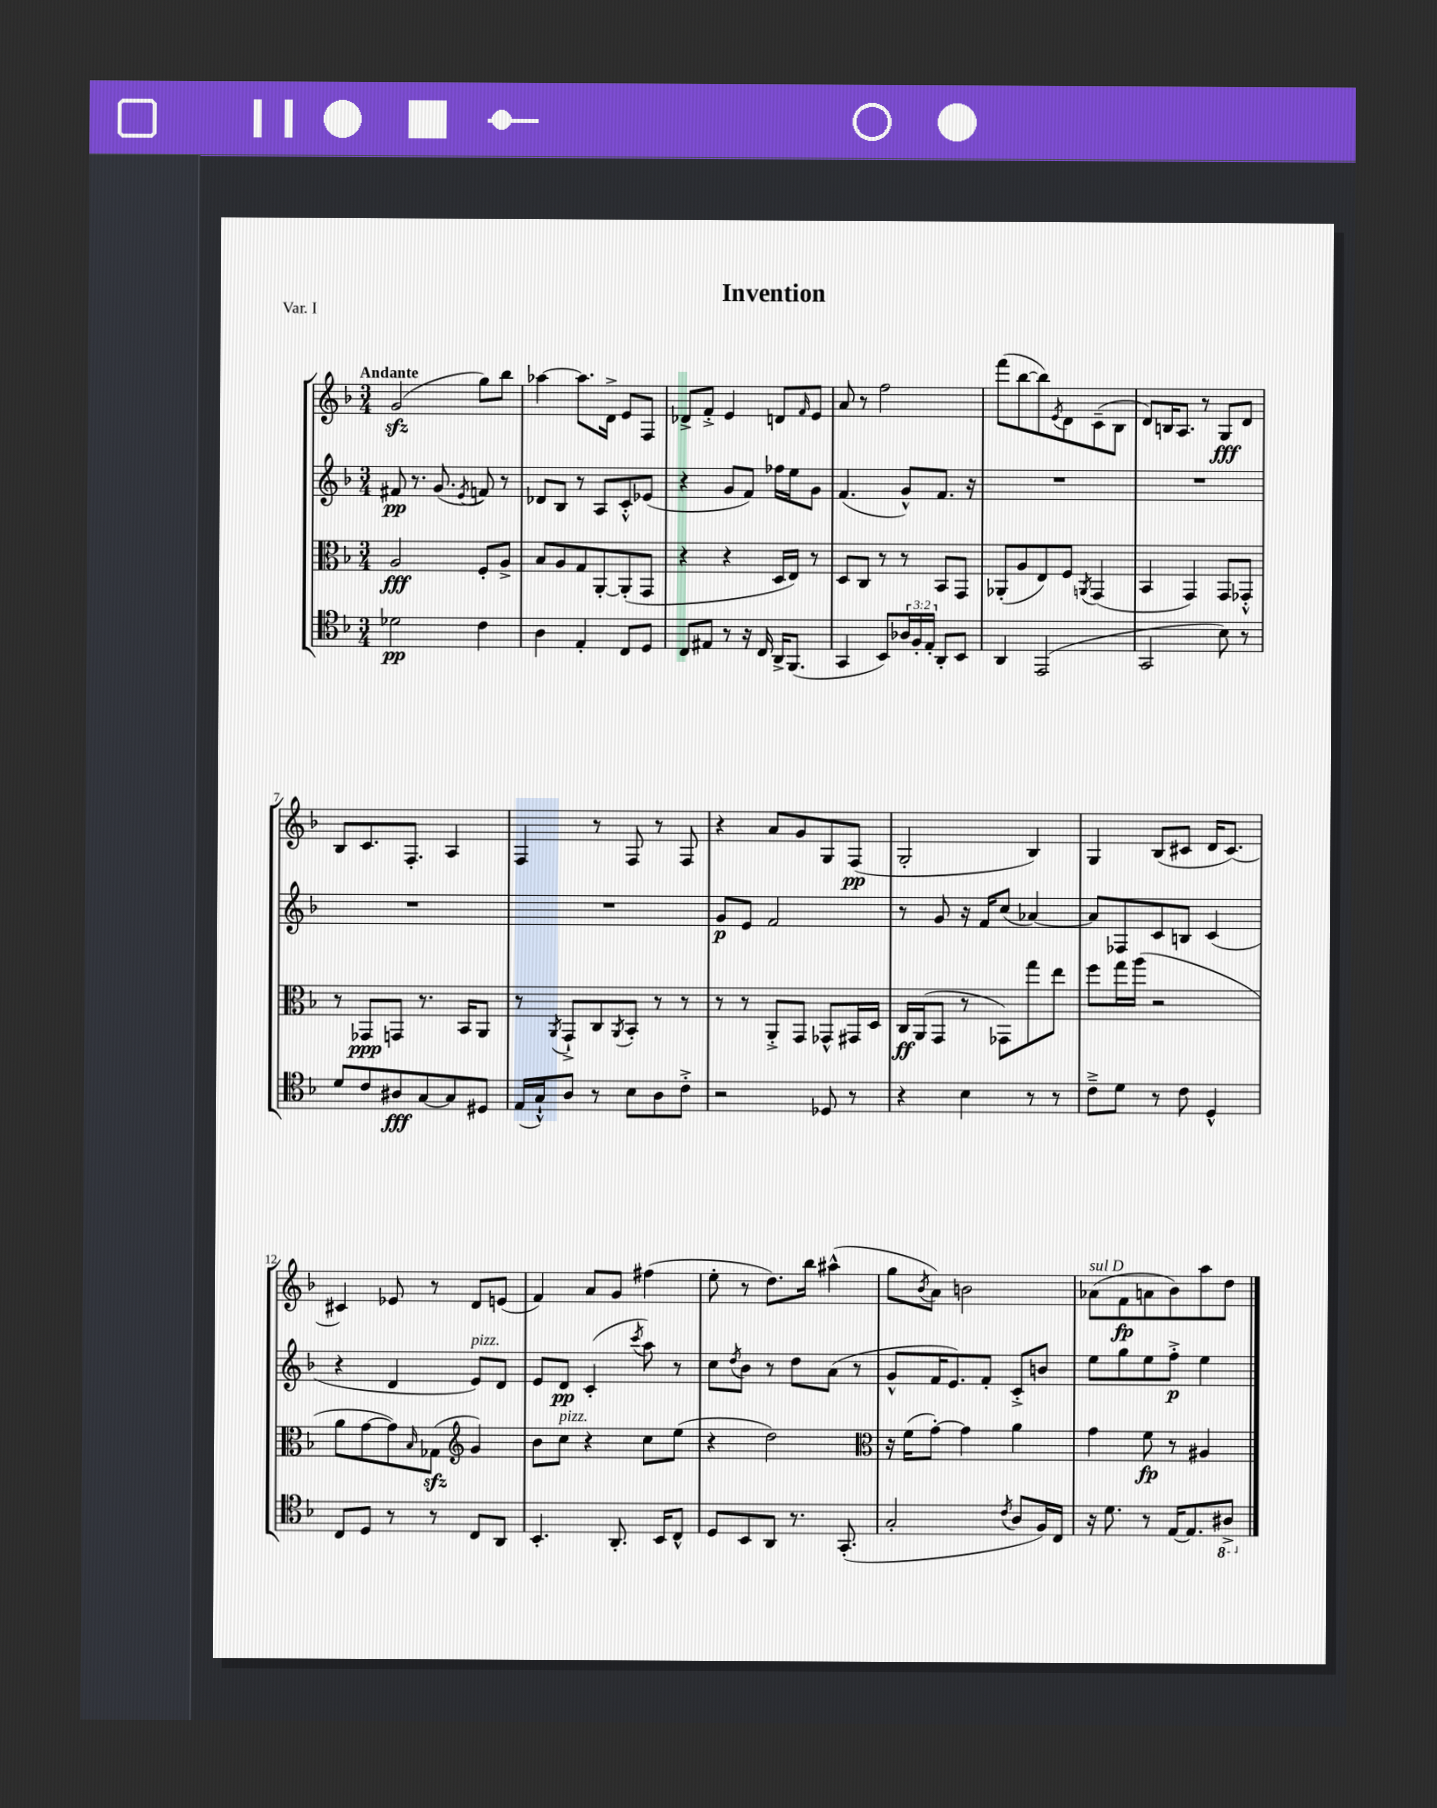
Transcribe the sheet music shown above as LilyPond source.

\header { title = "Invention" piece = "Var. I" }
<<
\new StaffGroup <<
\new Staff = "s0" {
    \clef treble \key f \major \numericTimeSignature \time 3/4 \tempo "Andante"
    g'2\sfz( g''8) bes''8 |
    aes''4~ aes''8. d'16-> e'8 f8 |
    des'8-> f'8-.-> e'4 d'8 \grace { f'16 } e'8 |
    a'8 r8 f''2 |
    f'''8( bes''8~ bes''8) \acciaccatura { e'8 } d'8 c'8--( bes8 |
    d'8) b16 a8. r8 g8\fff d'8 |
    bes8 c'8. f8.-. a4 |
    f4 r8 f8 r8 f8 |
    r4 a'8 g'8 g8 f8\pp( |
    g2-. bes4) |
    g4 bes8( cis'8 d'16 cis'8.~) |
    cis'4 ees'8 r8 d'8 e'8( |
    f'4) a'8 g'8 fis''4( |
    e''8-. r8 d''8.) bes''16 ais''4-^( |
    g''8 \acciaccatura { bes'8 } a'8) b'2 |
    aes'8^\markup { \italic "sul D" }( f'8\fp a'8 bes'8) a''8 d''8 \bar "|." |
}
\new Staff = "s1" {
    \clef treble \key f \major \numericTimeSignature \time 3/4
    fis'8\pp r8. g'8.( \acciaccatura { e'8 } f'8) r8 |
    des'8 bes8 r8 a8 c'8-.-^ ees'8( |
    r4 g'8 f'8) fes''16 e''16 g'8 |
    f'4.( g'8-^) f'8. r16 |
    R2. |
    R2. |
    R2. |
    R2. |
    g'8\p e'8 f'2 |
    r8 g'8 r16 f'16 c''8( aes'4~) |
    aes'8 fes8 c'8 b8 c'4( |
    r4 d'4 e'8^\markup { \italic "pizz." }) d'8 |
    e'8 d'8\pp c'4-.( \acciaccatura { c'''8 } a''8) r8 |
    c''8 \acciaccatura { d''8 } bes'8 r8 d''8 a'8( r8 |
    g'8-^ f'16 e'8.) f'8-. c'8-.-> b'8 |
    e''8 g''8 e''8 f''8-.->\p e''4 \bar "|." |
}
\new Staff = "s2" {
    \clef alto \key f \major \numericTimeSignature \time 3/4
    a2\fff f8-. a8-> |
    bes8 a8 g8 a,8~-. a,8-.( g,8 |
    r4 r4 d16 e16) r8 |
    d8 c8 r8 r8 bes,8 g,8 |
    aes,8-.( a8 e8) f8 \acciaccatura { a,8 } g,4( |
    bes,4 g,4) g,8 ges,8-.-^ |
    r8 ges,8\ppp g,8 r8. bes,16 a,8 |
    r8 \acciaccatura { a,8 } g,8-!-> c8 \acciaccatura { a,8 } bes,8-. r8 r8 |
    r8 r8 a,8-.-> g,8 ges,8-^ gis,16 d16 |
    c16\ff a,16( g,8 r8 ges,8) g''8 e''8 |
    f''8 g''16 a''16( r2 |
    a'8 g'8~ g'8) \grace { bes16 } ges8\sfz( \clef treble g'4) |
    bes'8 c''8^\markup { \italic "pizz." } r4 c''8 e''8( |
    r4 d''2) |
    \clef alto r16 f'16( g'8~-.) g'4 a'4 |
    g'4 f'8\fp r8 ais4 \bar "|." |
}
\new Staff = "s3" {
    \clef tenor \key f \major \numericTimeSignature \time 3/4 \override Staff.TupletNumber.text = #tuplet-number::calc-fraction-text
    des'2\pp c'4 |
    a4 e4-. c8 d8 |
    c8 eis8 r8 r16 c16 a,16-> f,8.( |
    g,4 bes,8) \tuplet 3/2 { aes16 f16-. e16-. } a,8-. bes,8 |
    a,4 e,2( |
    g,2 bes8) r8 |
    d'8 c'8 ais8\fff g8~ g8 dis8 |
    e16( g16-!-^) a8 r8 bes8 a8 c'8-.-> |
    r2 des8 r8 |
    r4 bes4 r8 r8 |
    c'8---> d'8 r8 c'8 d4-^ |
    c8 d8 r8 r8 c8 a,8 |
    bes,4.-. a,8.-. bes,16 c8-^ |
    d8 bes,8 a,8 r8. g,8.-.( |
    g2-. \acciaccatura { c'8 } a8 f16) c16 |
    r16 d'8. r8 e16~ e8. \ottava #-1 ais,8-> \ottava #0 \bar "|." |
}
>>
>>
